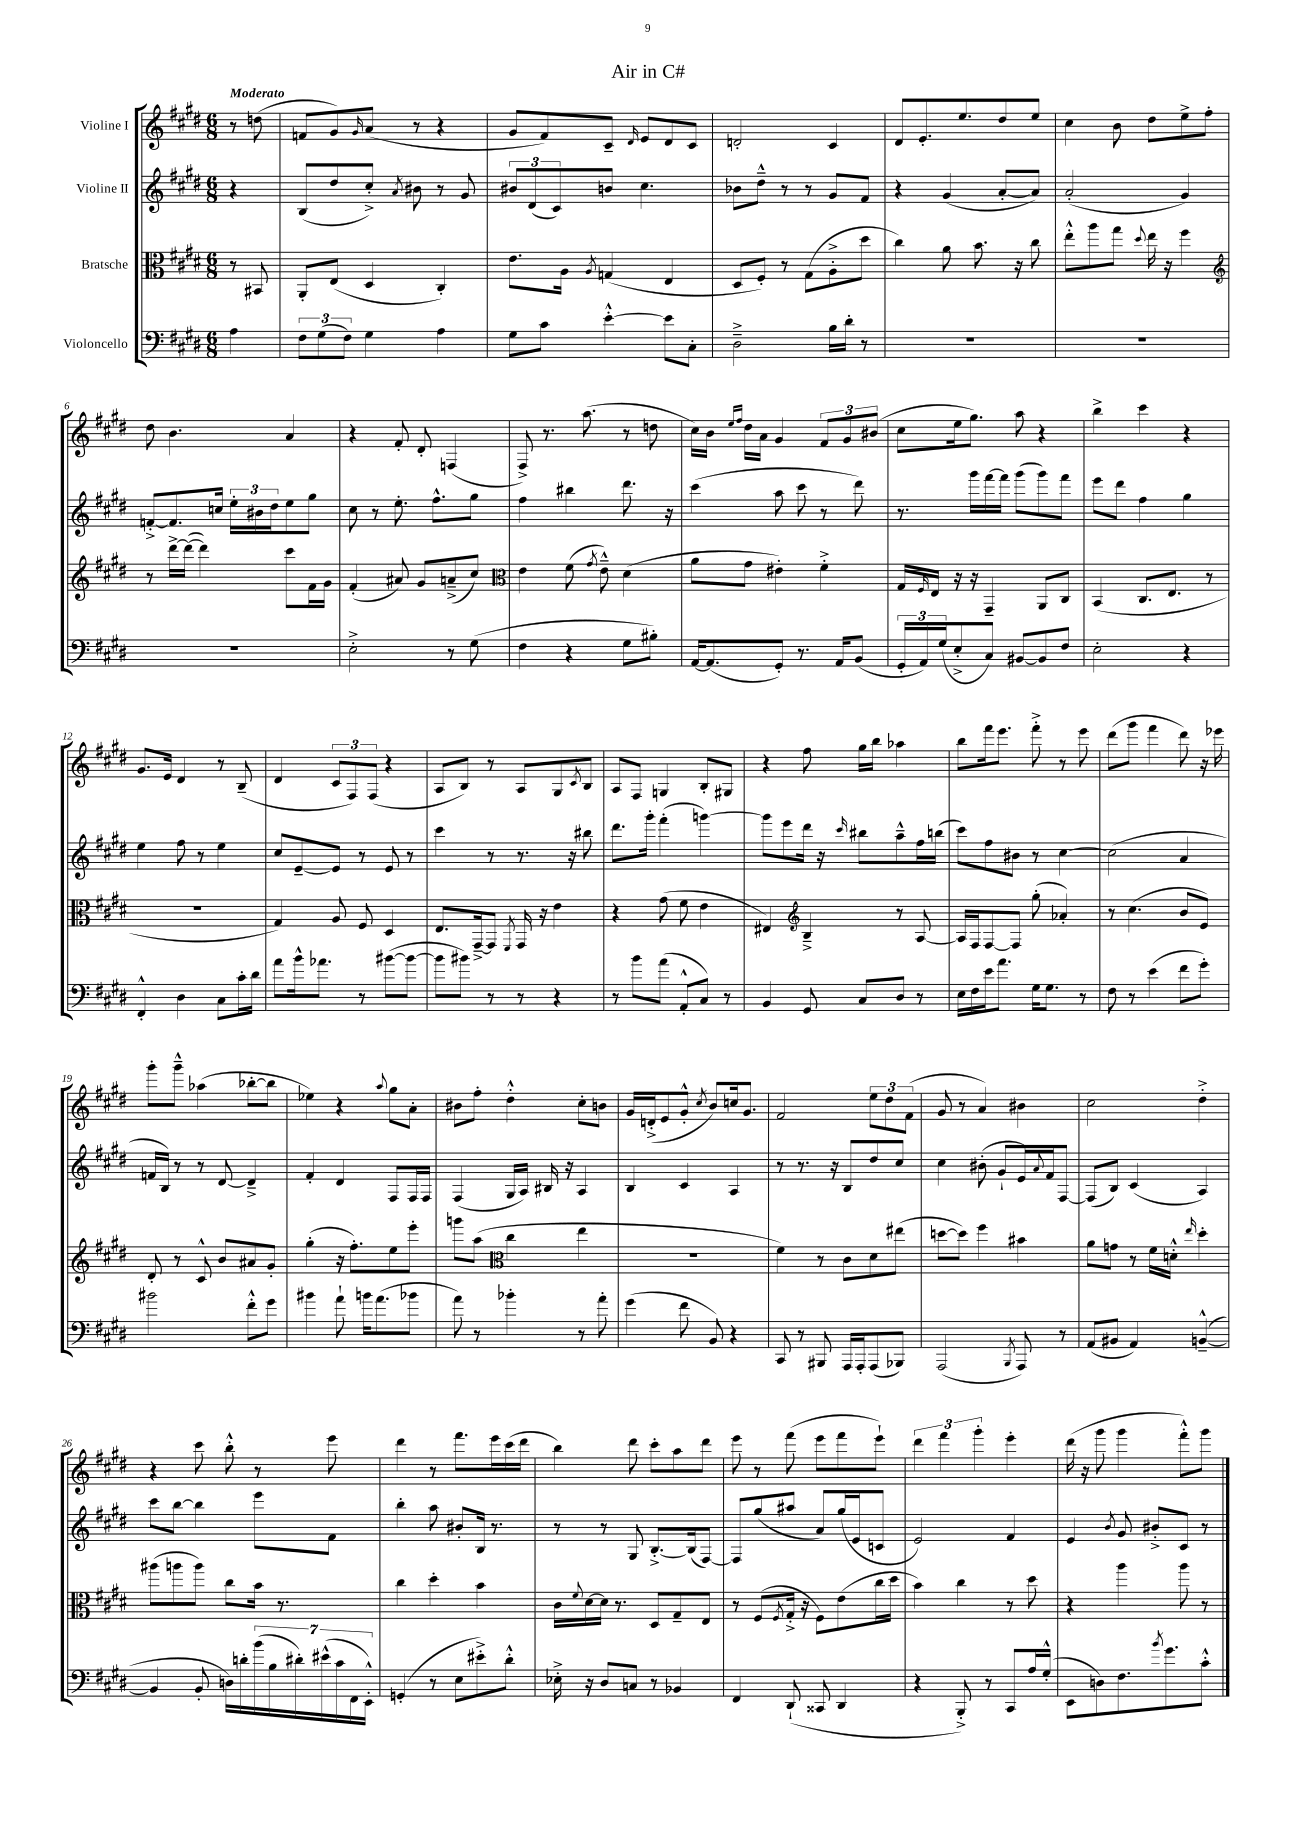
\header { title = "Air in C#" }
<<
\new StaffGroup <<
\new Staff = "s0" \with { instrumentName = "Violine I" } {
    \clef treble \key e \major \numericTimeSignature \time 6/8 \partial 4 \tempo "Moderato"
    r8 d''8( |
    f'8 gis'8) \grace { gis'16 } a'8( r8 r4 |
    gis'8 fis'8) cis'8-- \grace { dis'16 } e'8 dis'8 cis'8 |
    d'2-. cis'4 |
    dis'8 e'8.-. e''8. dis''8 e''8 |
    cis''4 b'8 dis''8 e''8-> fis''8-. |
    dis''8 b'4. a'4 |
    r4 fis'8-. dis'8-. f4( |
    fis8->) r8. a''8.( r8 d''8 |
    cis''16) b'16 \grace { e''16 fis''16 } dis''16 a'16 gis'4 \tuplet 3/2 { fis'8 gis'8 bis'8( } |
    cis''8 e''16 gis''8.) a''8 r4 |
    b''4-> cis'''4 r4 |
    gis'8. e'16 dis'4 r8 b8--( |
    dis'4 \tuplet 3/2 { cis'8 fis8) fis8( } r4 |
    a8 b8) r8 a8 gis8 \acciaccatura { cis'8 } b8 |
    a8 fis8 g4 b8-. gis8 |
    r4 fis''8 gis''16 b''16 aes''4 |
    b''8 fis'''16 e'''8. fis'''8-.-> r8 e'''8 |
    dis'''8( gis'''8 fis'''4 dis'''8) r16 ees'''16 |
    gis'''8-. gis'''8---^ aes''4( bes''8~-. bes''8 |
    ees''4) r4 \appoggiatura { a''8 } gis''8 a'8-. |
    bis'8 fis''8-. dis''4-.-^ cis''8-. b'8 |
    gis'16 d'16-.->( e'8 gis'8-.-^ \acciaccatura { cis''8 } b'8) c''16 gis'8. |
    fis'2 \tuplet 3/2 { e''8 dis''8 fis'8( } |
    gis'8 r8 a'4) bis'4 |
    cis''2 dis''4-.-> |
    r4 cis'''8 b''8-.-^ r8 e'''8 |
    dis'''4 r8 fis'''8. e'''16 cis'''16( dis'''16 |
    b''4) dis'''8 cis'''8-. a''8 dis'''8 |
    e'''8 r8 fis'''8( e'''8 fis'''8 e'''8-!) |
    \tuplet 3/2 { dis'''4 fis'''4 gis'''4-. } e'''4-. |
    dis'''16( r16 gis'''8 gis'''4 fis'''8-.-^) gis'''8 \bar "|." |
}
\new Staff = "s1" \with { instrumentName = "Violine II" } {
    \clef treble \key e \major \numericTimeSignature \time 6/8 \partial 4
    r4 |
    b8( dis''8 cis''8-.->) \acciaccatura { a'8 } bis'8 r8 gis'8 |
    \tuplet 3/2 { bis'8 dis'8( cis'8) } b'8 cis''4. |
    bes'8 dis''8---^ r8 r8 gis'8 fis'8 |
    r4 gis'4( a'8~-. a'8) |
    a'2-.( gis'4) |
    f'8~-.-> f'8. c''16 \tuplet 3/2 { e''16-. bis'16 dis''16 } e''8 gis''8 |
    cis''8 r8 e''8.-. fis''8.-^ gis''8 |
    fis''4 bis''4 dis'''8. r16 |
    cis'''4( a''8 cis'''8 r8 dis'''8) |
    r8. gis'''16 fis'''16~ fis'''16 gis'''8( gis'''8) fis'''8 |
    e'''8 dis'''8 fis''4 gis''4 |
    e''4 fis''8 r8 e''4 |
    cis''8 e'8~-- e'8 r8 e'8 r8 |
    cis'''4 r8 r8. r16 bis''8 |
    dis'''8. gis'''16-. fis'''4-.( g'''4~) |
    g'''8 e'''8 dis'''16 r16 \grace { cis'''16 } bis''8 a''8---^ fis''16 b''16( |
    cis'''8) fis''8 bis'8 r8 cis''4~ |
    cis''2( a'4 |
    f'16 b16) r8 r8 dis'8~ dis'4---> |
    fis'4-. dis'4 fis8 fis16 fis16 |
    fis4( gis16 a16) bis16 r16 a4 |
    b4 cis'4 a4 |
    r8 r8. r16 b8 dis''8 cis''8 |
    cis''4 bis'8-.( gis'8-! e'16) \appoggiatura { a'8 } fis'16 fis8~ |
    fis8( b8) cis'4( a4) |
    cis'''8 b''8~ b''4 e'''8 fis'8 |
    b''4-. a''8 bis'8-. b16 r8. |
    r8 r8 gis8 b8.~-.-> b16( fis8~) |
    fis8 gis''8( ais''8 a'8) gis''16( e'16 c'8 |
    e'2) fis'4 |
    e'4 \acciaccatura { b'8 } gis'8 bis'8-.-> cis'8 r8 \bar "|." |
}
\new Staff = "s2" \with { instrumentName = "Bratsche" } {
    \clef alto \key e \major \numericTimeSignature \time 6/8 \partial 4
    r8 bis,8 |
    a,8-. e8( dis4 cis4-.) |
    e'8. a16 \acciaccatura { a8 } g4( e4 |
    dis8 fis8-.) r8 gis8( a8-.-> dis''8 |
    cis''4) a'8 b'8. r16 cis''8 |
    e''8-.-^ a''8 gis''8 \appoggiatura { dis''8 } e''16 r16 fis''4 |
    \clef treble r8 dis'''16~-> dis'''16~( dis'''4) cis'''8 fis'16 gis'16 |
    fis'4-.( ais'8) gis'8 a'8--->( cis''8) |
    \clef alto e'4 fis'8( \acciaccatura { gis'8 } e'8---^) dis'4( |
    a'8 gis'8 eis'4-.) fis'4-.-> |
    gis16 \grace { fis16 } e16 r16 r16 gis,4-- a,8 cis8 |
    b,4( cis8. e8. r8 |
    R2. |
    gis4) a8 fis8 dis4 |
    e8. gis,16~---> gis,8 \acciaccatura { fis,8 } gis,16 r16 e'4 |
    r4 gis'8( fis'8 e'4 |
    eis4) \clef treble b4---> r8 a8~ |
    a16 fis16 fis8~ fis8 gis''8-.( aes'4-.) |
    r8 cis''4.( b'8 e'8) |
    dis'8-. r8 cis'8-^ b'8 ais'8 gis'8-. |
    gis''4-.( r16 fis''8.-.) e''8 e'''8-. |
    g'''8 a''8( \clef alto cis''4 e''4 |
    R2. |
    fis'4) r8 cis'8 dis'8 eis''8( |
    d''8~ d''8) fis''4 bis'4 |
    a'8 g'8 r8 fis'16 d'16-.-^ \grace { e''16 } dis''4-. |
    ais''8( a''8 a''8) cis''8 b'16 r8. |
    cis''4 dis''4-. b'4 |
    cis'16 \appoggiatura { fis'8 } dis'16~ dis'16 r8. dis8 gis8-- e8 |
    r8 fis8( \acciaccatura { fis8 } gis16-.-> r16 fis8) e'8( cis''16 dis''16 |
    b'4) cis''4 r8 dis''8 |
    r4 a''4 a''8 r8 \bar "|." |
}
\new Staff = "s3" \with { instrumentName = "Violoncello" } {
    \clef bass \key e \major \numericTimeSignature \time 6/8 \partial 4
    a4 |
    \tuplet 3/2 { fis8 gis8( fis8) } gis4 a4 |
    gis8 cis'8 e'4~-.-^ e'8 cis8-. |
    dis2---> b16 dis'16-. r8 |
    R2. |
    R2. |
    R2. |
    e2-.-> r8 gis8( |
    fis4 r4 gis8 bis8-.) |
    a,16~ a,8.( gis,8-.) r8. a,16 b,8( |
    \tuplet 3/2 { gis,16-. a,16) gis16( } e8-.-> cis8) bis,8~ bis,8 fis8 |
    e2-. r4 |
    fis,4-.-^ dis4 cis8 cis'16-. dis'16 |
    a'8 b'16-^ aes'8. r8 bis'8~( bis'8~ |
    bis'8 bis'8) r8 r8 r4 |
    r8 b'8 a'8( a,8-.-^ cis8) r8 |
    b,4 gis,8 cis8 dis8 r8 |
    e16 fis16 e'16 a'8. gis16 gis8. r8 |
    fis8 r8 e'4( fis'8 gis'8-.) |
    bis'2 fis'8-.-^ gis'8 |
    bis'4 a'8-! b'16 a'8.( bes'8 |
    a'8) r8 bes'4-. r8 a'8-. |
    gis'4( fis'8 b,8) r4 |
    cis,8 r8 bis,,8 a,,16 a,,16-. a,,8( bes,,8) |
    a,,2( \acciaccatura { b,,8 } a,,8) r8 |
    a,8( bis,8 a,4) b,4~---^( |
    b,4 b,8-. d16) d'16-. \tuplet 7/4 { b'16( b16 dis'16-.) eis'16-^( cis'16 fis,16 e,16-.-^) } |
    g,4-.( r8 e8 eis'8-.->) dis'8-.-^ |
    ees16-.-> r16 dis8 c8 r8 bes,4 |
    fis,4 dis,8-!( cisis,8 dis,4 |
    r4 b,,8-.->) r8 cis,8 a16 gis16-.-^( |
    e,8 d8) fis8. \acciaccatura { b'8 } gis'8. cis'8-.-^ \bar "|." |
}
>>
>>
